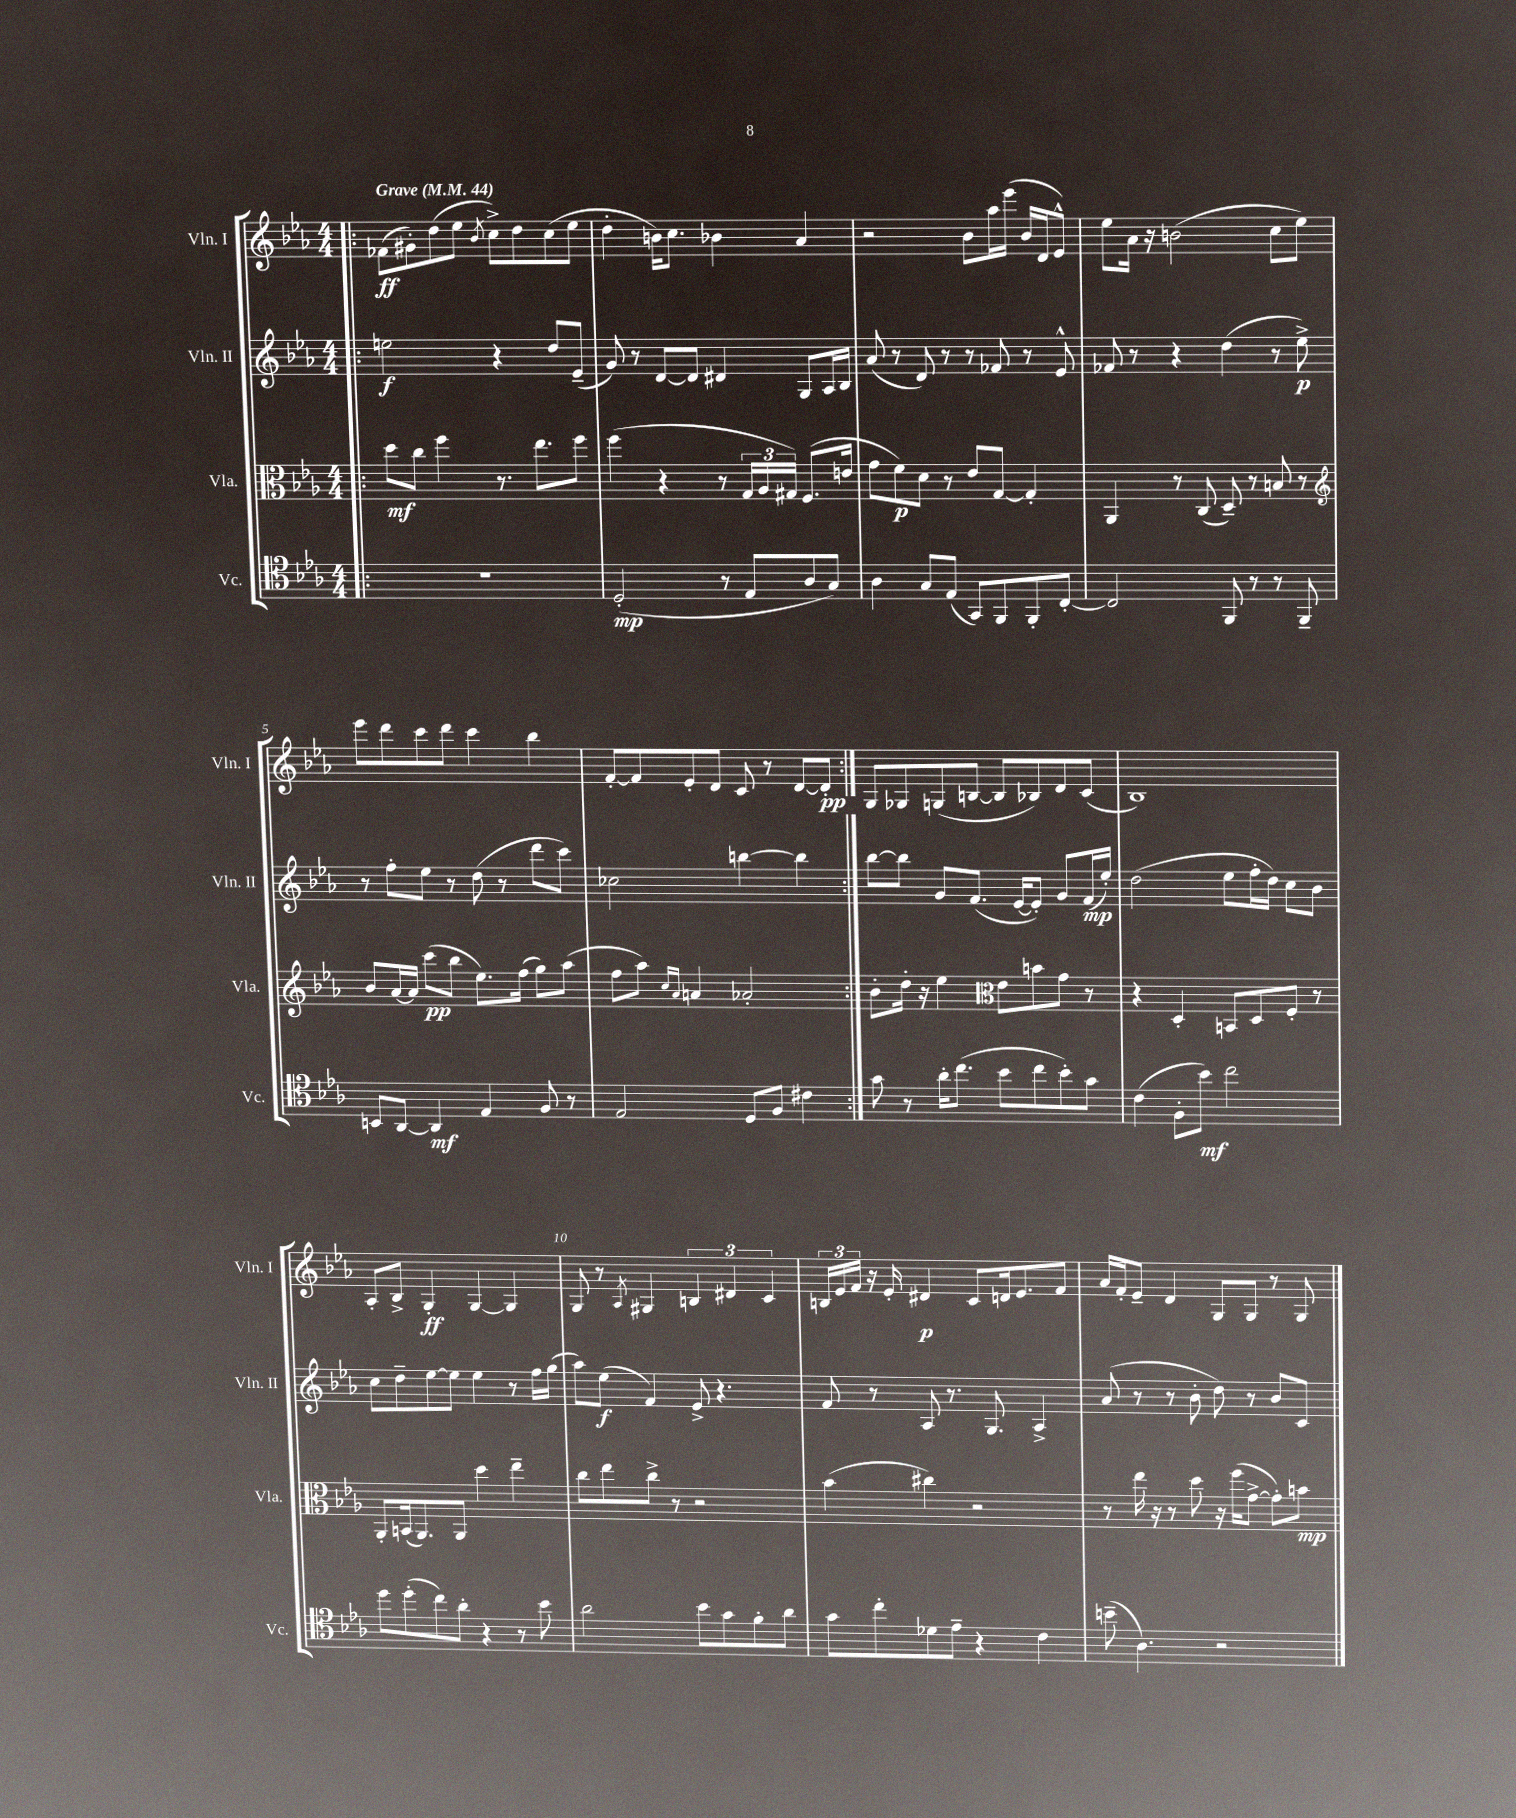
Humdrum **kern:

**kern	**dynam	**kern	**dynam	**kern	**dynam	**kern	**dynam
*part4	*part4	*part3	*part3	*part2	*part2	*part1	*part1
*staff4	*staff4	*staff3	*staff3	*staff2	*staff2	*staff1	*staff1
*I"Vc.	*	*I"Vla.	*	*I"Vln. II	*	*I"Vln. I	*
*I'Vc.	*	*I'Vla.	*	*I'Vln. II	*	*I'Vln. I	*
*clefC4	*	*clefC3	*	*clefG2	*	*clefG2	*
*k[b-e-a-]	*	*k[b-e-a-]	*	*k[b-e-a-]	*	*k[b-e-a-]	*
*M4/4	*	*M4/4	*	*M4/4	*	*M4/4	*
*MM44	*	*MM44	*	*MM44	*	*MM44	*
=1!|:	=1!|:	=1!|:	=1!|:	=1!|:	=1!|:	=1!|:	=1!|:
!	!	!	!	!	!	!LO:TX:a:B:t=Grave	!
1r	.	8dd\L	mf	2een\	f	(8f-X\L	ff
.	.	8cc\J	.	.	.	8g#X'\)	.
.	.	4ff\	.	.	.	(8dd\	.
.	.	.	.	.	.	8ee-\J	.
.	.	.	.	.	.	8qb-/	.
.	.	8.r	.	4r	.	8cc^\L)	.
.	.	.	.	.	.	8dd\	.
.	.	8.ee-\L	.	.	.	.	.
.	.	.	.	8dd/L	.	(8cc\	.
.	.	8ff\J	.	(8e-~/J	.	8ee-\J	.
=2	=2	=2	=2	=2	=2	=2	=2
(2D'/	mp	(4ff\	.	8g/)	.	4dd'\	.
.	.	.	.	8r	.	.	.
.	.	4r	.	[8d/L	.	16bn\KL)	.
.	.	.	.	.	.	8.cc\J	.
.	.	.	.	8d/J]	.	.	.
8r	.	8r	.	4d#X/	.	4b-X\	.
8E-/L	.	24G/LL	.	.	.	.	.
.	.	24A-/	.	.	.	.	.
.	.	24G#X/JJ)	.	.	.	.	.
8A-/	.	(8.F/L	.	8G/L	.	4a-/	.
8G/J)	.	.	.	16A-/L	.	.	.
.	.	16en/Jk	.	16B-/JJ	.	.	.
=3	=3	=3	=3	=3	=3	=3	=3
4A-\	.	8g\L	.	(8a-/	.	2r	.
.	.	8f\)	p	8r	.	.	.
8G/L	.	8d\J	.	8d/)	.	.	.
(8E-/J	.	8r	.	8r	.	.	.
8GG/L)	.	8e-/L	.	8r	.	8b-\L	.
8FF/	.	[8G/J	.	8f-X/	.	16aa-\L	.
.	.	.	.	.	.	(16eee-\JJ	.
8FF'/	.	4G'/]	.	8r	.	16b-/LL	.
.	.	.	.	.	.	16d/J	.
[8C'/J	.	.	.	8e-^^/	.	8e-^^/J)	.
=4	=4	=4	=4	=4	=4	=4	=4
2C/]	.	4AA-/	.	8f-X/	.	8ee-\L	.
.	.	.	.	8r	.	16a-\Jk	.
.	.	.	.	.	.	16r	.
.	.	8r	.	4r	.	(2bn\	.
.	.	(8C/	.	.	.	.	.
8FF/	.	8D~/)	.	(4dd\	.	.	.
8r	.	8r	.	.	.	.	.
8r	.	8Bn/	.	8r	.	8cc\L	.
8FF~/	.	8r	.	8ee-^\)	p	8ee-\J)	.
!!LO:LB:g=z
=5	=5	=5	=5	=5	=5	=5	=5
*	*	*clefG2	*	*	*	*	*
8BBn/L	.	8b-/L	.	8r	.	8eee-\L	.
[8AA-/J	.	[16a-/L	.	8ff'\L	.	8ddd\	.
.	.	16a-/JJ]	.	.	.	.	.
4AA-/]	mf	(8ccc\L	pp	8ee-\J	.	8ccc\	.
.	.	8bb-\J	.	8r	.	8ddd\J	.
4E-/	.	8.ee-\L)	.	(8dd\	.	4ccc\	.
.	.	.	.	8r	.	.	.
.	.	(16ff\Jk	.	.	.	.	.
8F/	.	8gg\L)	.	8ddd\L	.	4bb-\	.
8r	.	(8aa-\J	.	8ccc\J)	.	.	.
=6	=6	=6	=6	=6	=6	=6	=6
2E-/	.	8ff\L	.	2cc-X\	.	[8f'/L	.
.	.	8aa-\J)	.	.	.	8f/]	.
.	.	16qqcc/LL	.	.	.	.	.
.	.	16qqa-/JJ	.	.	.	.	.
.	.	4an/	.	.	.	8e-'/	.
.	.	.	.	.	.	8d/J	.
8D/L	.	2a-X'/	.	[4bbn\	.	8c/	.
8F/J	.	.	.	.	.	8r	.
4c#X\	.	.	.	4bb\]	.	[8d/L	.
.	.	.	.	.	.	8d'/J]	pp
=7:|!	=7:|!	=7:|!	=7:|!	=7:|!	=7:|!	=7:|!	=7:|!
8g\	.	8b-'\L	.	[8bb-\L	.	8G/L	.
8r	.	16dd'\Jk	.	8bb-\J]	.	8G-X/	.
.	.	16r	.	.	.	.	.
16a-'\KL	.	4ee-\	.	8g/L	.	(8Gn/	.
(8.cc\J	.	.	.	.	.	.	.
.	.	.	.	(8.f/J	.	[8Bn/J	.
*	*	*clefC3	*	*	*	*	*
8b-\L	.	8e-\L	.	.	.	8B/L]	.
.	.	.	.	[16e-/KL	.	.	.
8cc\	.	8bn\	.	8e-'/J])	.	8B-X/)	.
8b-'\)	.	8g\J	.	8g/L	.	8d/	.
8g\J	.	8r	.	(16f/L	mp	(8c/J	.
.	.	.	.	16ee-'/JJ)	.	.	.
=8	=8	=8	=8	=8	=8	=8	=8
(4c\	.	4r	.	(2dd\	.	1B-)	.
8F'\L	.	4D'/	.	.	.	.	.
8b-\J)	mf	.	.	.	.	.	.
2cc\	.	8BBn/L	.	8ee-\L	.	.	.
.	.	8D/	.	16ff'\L	.	.	.
.	.	.	.	16dd\JJ)	.	.	.
.	.	8F'/J	.	8cc\L	.	.	.
.	.	8r	.	8b-\J	.	.	.
!!LO:LB:g=z
=9	=9	=9	=9	=9	=9	=9	=9
8dd\L	.	8AA-'/L	.	8cc\L	.	8A-'/L	.
(8dd'\	.	(16BBn/k	.	8dd~\	.	8B-^/J	.
.	.	8.AA-/)	.	.	.	.	.
8cc\)	.	.	.	[8ee-\	.	4G'/	ff
8a-'\J	.	8AA-/J	.	8ee-\J]	.	.	.
4r	.	4dd\	.	4ee-\	.	[4G/	.
8r	.	4ee-~\	.	8r	.	4G/]	.
8b-\	.	.	.	16ff\LL	.	.	.
.	.	.	.	(16gg\JJ	.	.	.
=10	=10	=10	=10	=10	=10	=10	=10
2a-\	.	8cc\L	.	8aa-\L)	.	8G/	.
.	.	8ee-\	.	(8ee-\J	f	8r	.
.	.	.	.	.	.	8qA-/	.
.	.	8cc^\J	.	4f/)	.	4G#X/	.
.	.	8r	.	.	.	.	.
8b-\L	.	2r	.	8e-^/	.	6Bn/	.
8g\	.	.	.	4.r	.	.	.
.	.	.	.	.	.	6d#X/	.
8f'\	.	.	.	.	.	.	.
.	.	.	.	.	.	6c/	.
8a-\J	.	.	.	.	.	.	.
=11	=11	=11	=11	=11	=11	=11	=11
8g\L	.	(4b-\	.	8f/	.	24Bn/LL	.
.	.	.	.	.	.	24e-/	.
.	.	.	.	.	.	24f/JJ	.
8cc'\	.	.	.	8r	.	16r	.
.	.	.	.	.	.	16e-'/	.
8d-X\	.	4cc#X\)	.	8A-/	.	4d#X/	p
8e-~\J	.	.	.	8.r	.	.	.
4r	.	2r	.	.	.	8c/L	.
.	.	.	.	8.G/	.	.	.
.	.	.	.	.	.	16dn/k	.
.	.	.	.	.	.	8.e-/	.
4c\	.	.	.	4A-^/	.	.	.
.	.	.	.	.	.	8f/J	.
=12	=12	=12	=12	=12	=12	=12	=12
(8bn~\	.	8r	.	(8a-/	.	16a-/LL	.
.	.	.	.	.	.	16f'/J	.
4.A-\)	.	16ee-\	.	8r	.	8e-~/J	.
.	.	16r	.	.	.	.	.
.	.	8r	.	8r	.	4d/	.
.	.	8dd\	.	8b-'\	.	.	.
2r	.	16r	.	8dd\)	.	8G/L	.
.	.	(16ff\KL	.	.	.	.	.
.	.	[8g^\J	.	8r	.	8G/J	.
.	.	8g'\L])	.	8b-/L	.	8r	.
.	.	8bn\J	mp	8c/J	.	8G/	.
==	==	==	==	==	==	==	==
*-	*-	*-	*-	*-	*-	*-	*-
